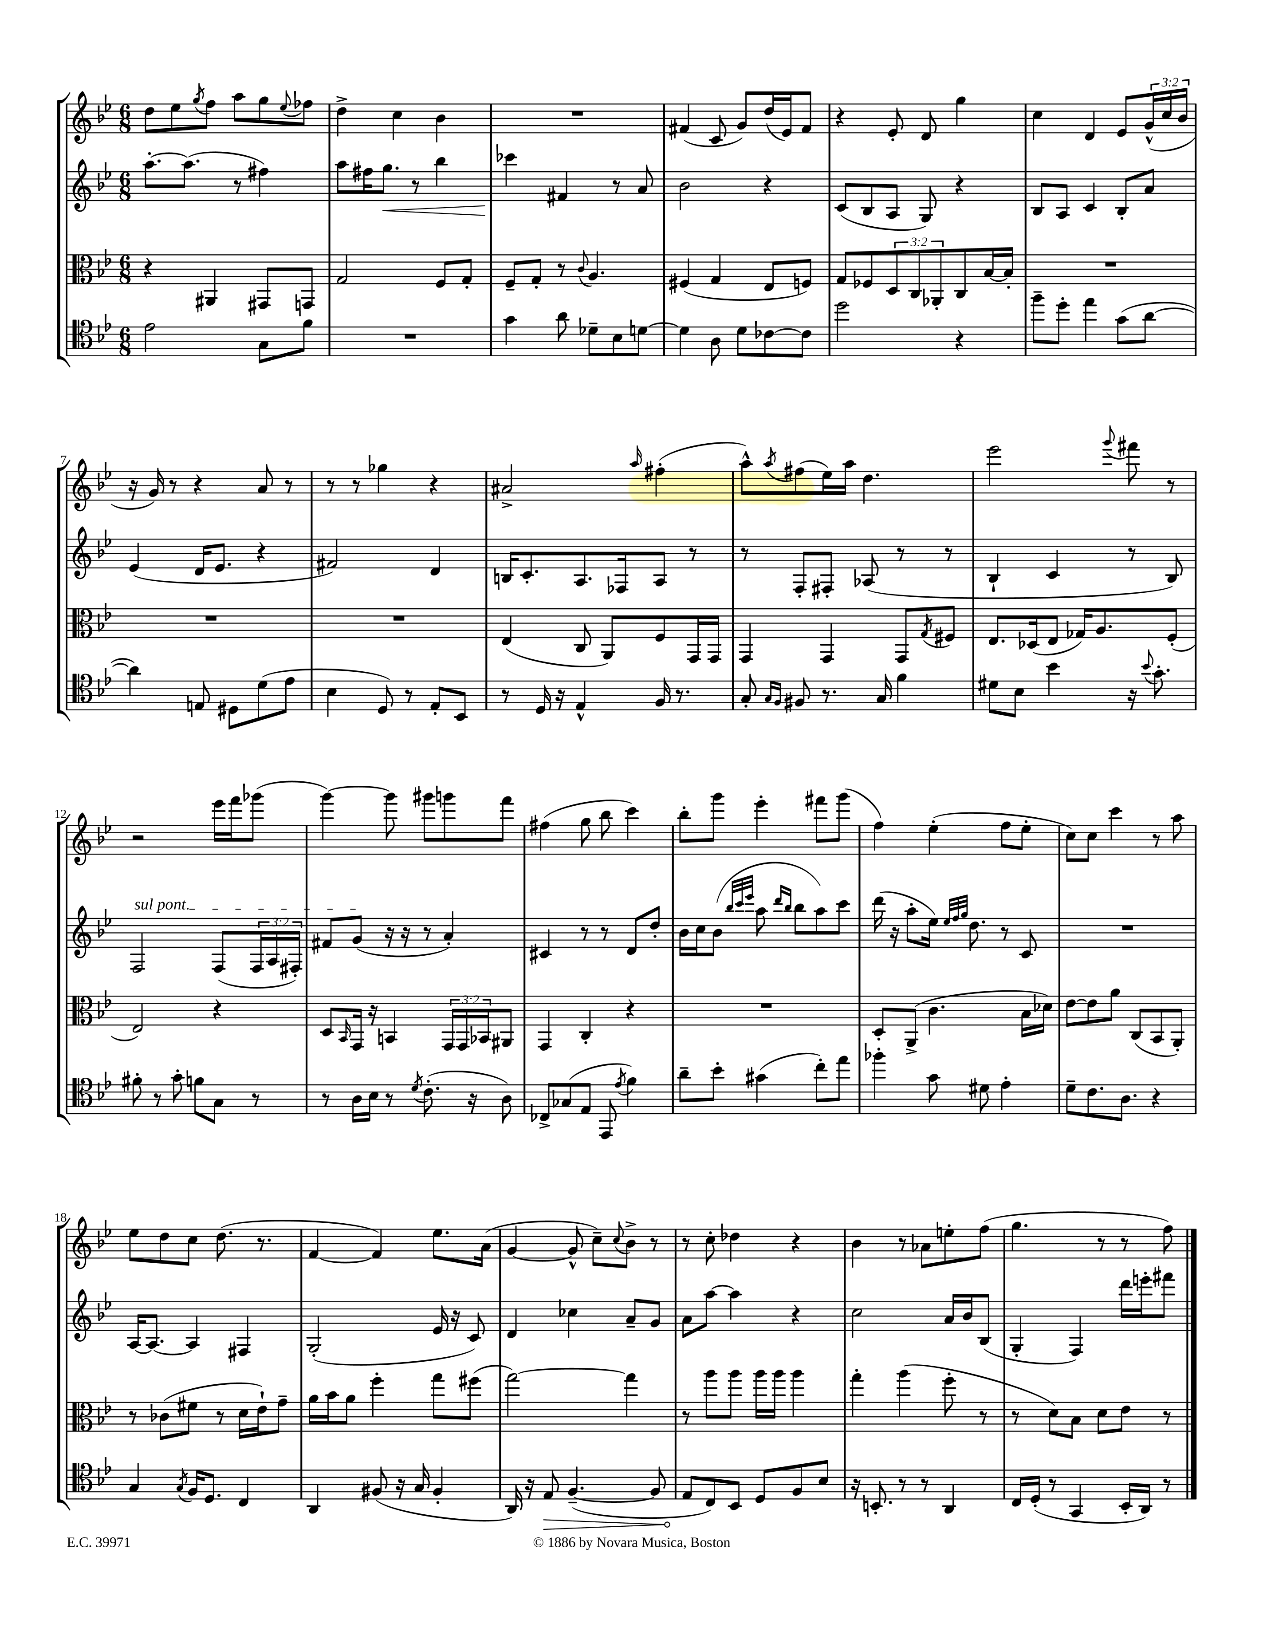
<<
\new StaffGroup <<
\new Staff = "s0" {
    \clef treble \key bes \major \numericTimeSignature \time 6/8 \override Staff.TupletNumber.text = #tuplet-number::calc-fraction-text
    d''8 ees''8 \acciaccatura { g''8 } f''8 a''8 g''8 \appoggiatura { ees''8 } fes''8 |
    d''4-> c''4 bes'4 |
    R2. |
    fis'4( c'8 g'8) d''16( ees'16) fis'8 |
    r4 ees'8-. d'8 g''4 |
    c''4 d'4 ees'8 \tuplet 3/2 { g'16-^( c''16 bes'16 } |
    r16 g'16) r8 r4 a'8 r8 |
    r8 r8 ges''4 r4 |
    ais'2-> \grace { a''16 } fis''4-.( |
    a''8-^) \acciaccatura { a''8 } fis''8( ees''16) a''16 d''4. |
    ees'''2 \appoggiatura { g'''8 } fis'''8 r8 |
    r2 ees'''16 f'''16 ges'''8( |
    g'''4~) g'''8 gis'''8 g'''8 f'''8 |
    fis''4( g''8 bes''8 c'''4) |
    bes''8-. g'''8 ees'''4-. fis'''8 g'''8( |
    f''4) ees''4-.( f''8 ees''8-. |
    c''8) c''8 c'''4 r8 a''8 |
    ees''8 d''8 c''8 d''8.( r8. |
    f'4~ f'4) ees''8. a'16( |
    g'4~ g'8-^ c''8--) \appoggiatura { c''8 } bes'8-> r8 |
    r8 c''8-. des''4 r4 |
    bes'4 r8 aes'8 e''8-. f''8( |
    g''4. r8 r8 f''8) \bar "|." |
}
\new Staff = "s1" {
    \clef treble \key bes \major \numericTimeSignature \time 6/8 \override Staff.TupletNumber.text = #tuplet-number::calc-fraction-text
    a''8.~-. a''8.( r8 fis''4) |
    a''8 fis''16 g''8.\< r8 bes''4 |
    ces'''4\! fis'4 r8 a'8 |
    bes'2 r4 |
    c'8( bes8 a8 g8) r4 |
    bes8 a8 c'4 bes8-. a'8 |
    ees'4( d'16 ees'8. r4 |
    fis'2) d'4 |
    b16 c'8.-. a8. fes16 a8 r8 |
    r8 f8-. fis8-. aes8( r8 r8 |
    bes4-! c'4 r8 bes8) |
    \once \override TextSpanner.bound-details.left.text = \markup { \italic "sul pont." } f2\startTextSpan f8( \tuplet 3/2 { f16 a16 fis16-.) } |
    fis'8 g'8\stopTextSpan( r16 r16 r8 a'4-.) |
    cis'4 r8 r8 d'8 d''8-. |
    bes'16 c''16 bes'8( \grace { bes''32 c'''32 ees'''32 } a''8 \grace { d'''16 bes''16 } bes''8 a''8) c'''8 |
    d'''16( r16 a''8-. ees''16) \grace { ees''32 f''32 g''32 } d''8. r8 c'8 |
    R2. |
    a16~ a8.~ a4 fis4 |
    g2-.( ees'16 r16 c'8) |
    d'4 ces''4 a'8-- g'8 |
    a'8 a''8~ a''4 r4 |
    c''2 a'16 bes'16 bes8( |
    g4-. f4) d'''16 e'''16-. fis'''8 \bar "|." |
}
\new Staff = "s2" {
    \clef alto \key bes \major \numericTimeSignature \time 6/8 \override Staff.TupletNumber.text = #tuplet-number::calc-fraction-text
    r4 ais,4 gis,8 g,8 |
    g2 f8 g8-. |
    f8-- g8-. r8 \appoggiatura { c'8 } a4. |
    fis4( g4 ees8 f8) |
    g8 fes8 \tuplet 3/2 { d8 c8 aes,8-. } c8 bes16~ bes16-. |
    R2. |
    R2. |
    R2. |
    ees4( c8 a,8) f8 g,16 g,16 |
    g,4 g,4 g,8 \acciaccatura { g8 } fis8 |
    ees8. des16( ees8 ges16) a8. f8-.( |
    ees2) r4 |
    d8 \grace { bes,16 } g,16 r16 b,4 \tuplet 3/2 { g,16 g,16 bes,16 } ais,8 |
    g,4 c4-. r4 |
    R2. |
    d8-. a,8->( c'4. bes16 des'16) |
    ees'8~ ees'8 a'8 c8( bes,8 a,8-.) |
    r8 ces'8( fis'8 r8 d'16 ees'16-!) g'8-- |
    a'16 bes'16 a'8 f''4-. g''8 fis''8( |
    g''2~) g''4 |
    r8 a''8 a''8 a''16 a''16 a''4 |
    g''4-. a''4( f''8-. r8 |
    r8 d'8) bes8 d'8 ees'8 r8 \bar "|." |
}
\new Staff = "s3" {
    \clef tenor \key bes \major \numericTimeSignature \time 6/8
    ees'2 g8 f'8 |
    R2. |
    g'4 a'8 des'8-- bes8 d'8~ |
    d'4 a8 d'8 ces'8~ ces'8 |
    d''2 r4 |
    f''8-- d''8-. ees''4 g'8( a'8~ |
    a'4) e8 dis8 d'8( ees'8 |
    bes4 d8) r8 ees8-. bes,8 |
    r8 d16 r16 ees4-^ f16 r8. |
    g8-. \grace { g16 f16 } fis8 r8. g16 f'4 |
    dis'8 bes8 bes'4 r16 \appoggiatura { bes'8 } g'8.-. |
    fis'8-. r8 g'8-. f'8 g8 r8 |
    r8 a16 bes16 r8 \acciaccatura { d'8 } c'8.-.( r16 a8) |
    ces8-> ges8( ees8 ees,8 \acciaccatura { ees'8 } f'4) |
    a'8-- bes'8-. gis'4( c''8-.) ees''8 |
    fes''4-. g'8 dis'8 ees'4-. |
    d'8-- c'8. a8. r4 |
    g4 \acciaccatura { g8 } f16 d8. c4 |
    a,4 fis8( r16 g16 fis4-. |
    a,16) r16 \once \override Hairpin.circled-tip = ##t ees8\> f4.~--( f8 |
    ees8\! c8) bes,8 d8 f8 bes8 |
    r16 b,8.-. r8 r8 a,4 |
    c16 d16-.( r8 g,4 bes,16-. a,16) r8 \bar "|." |
}
>>
>>
